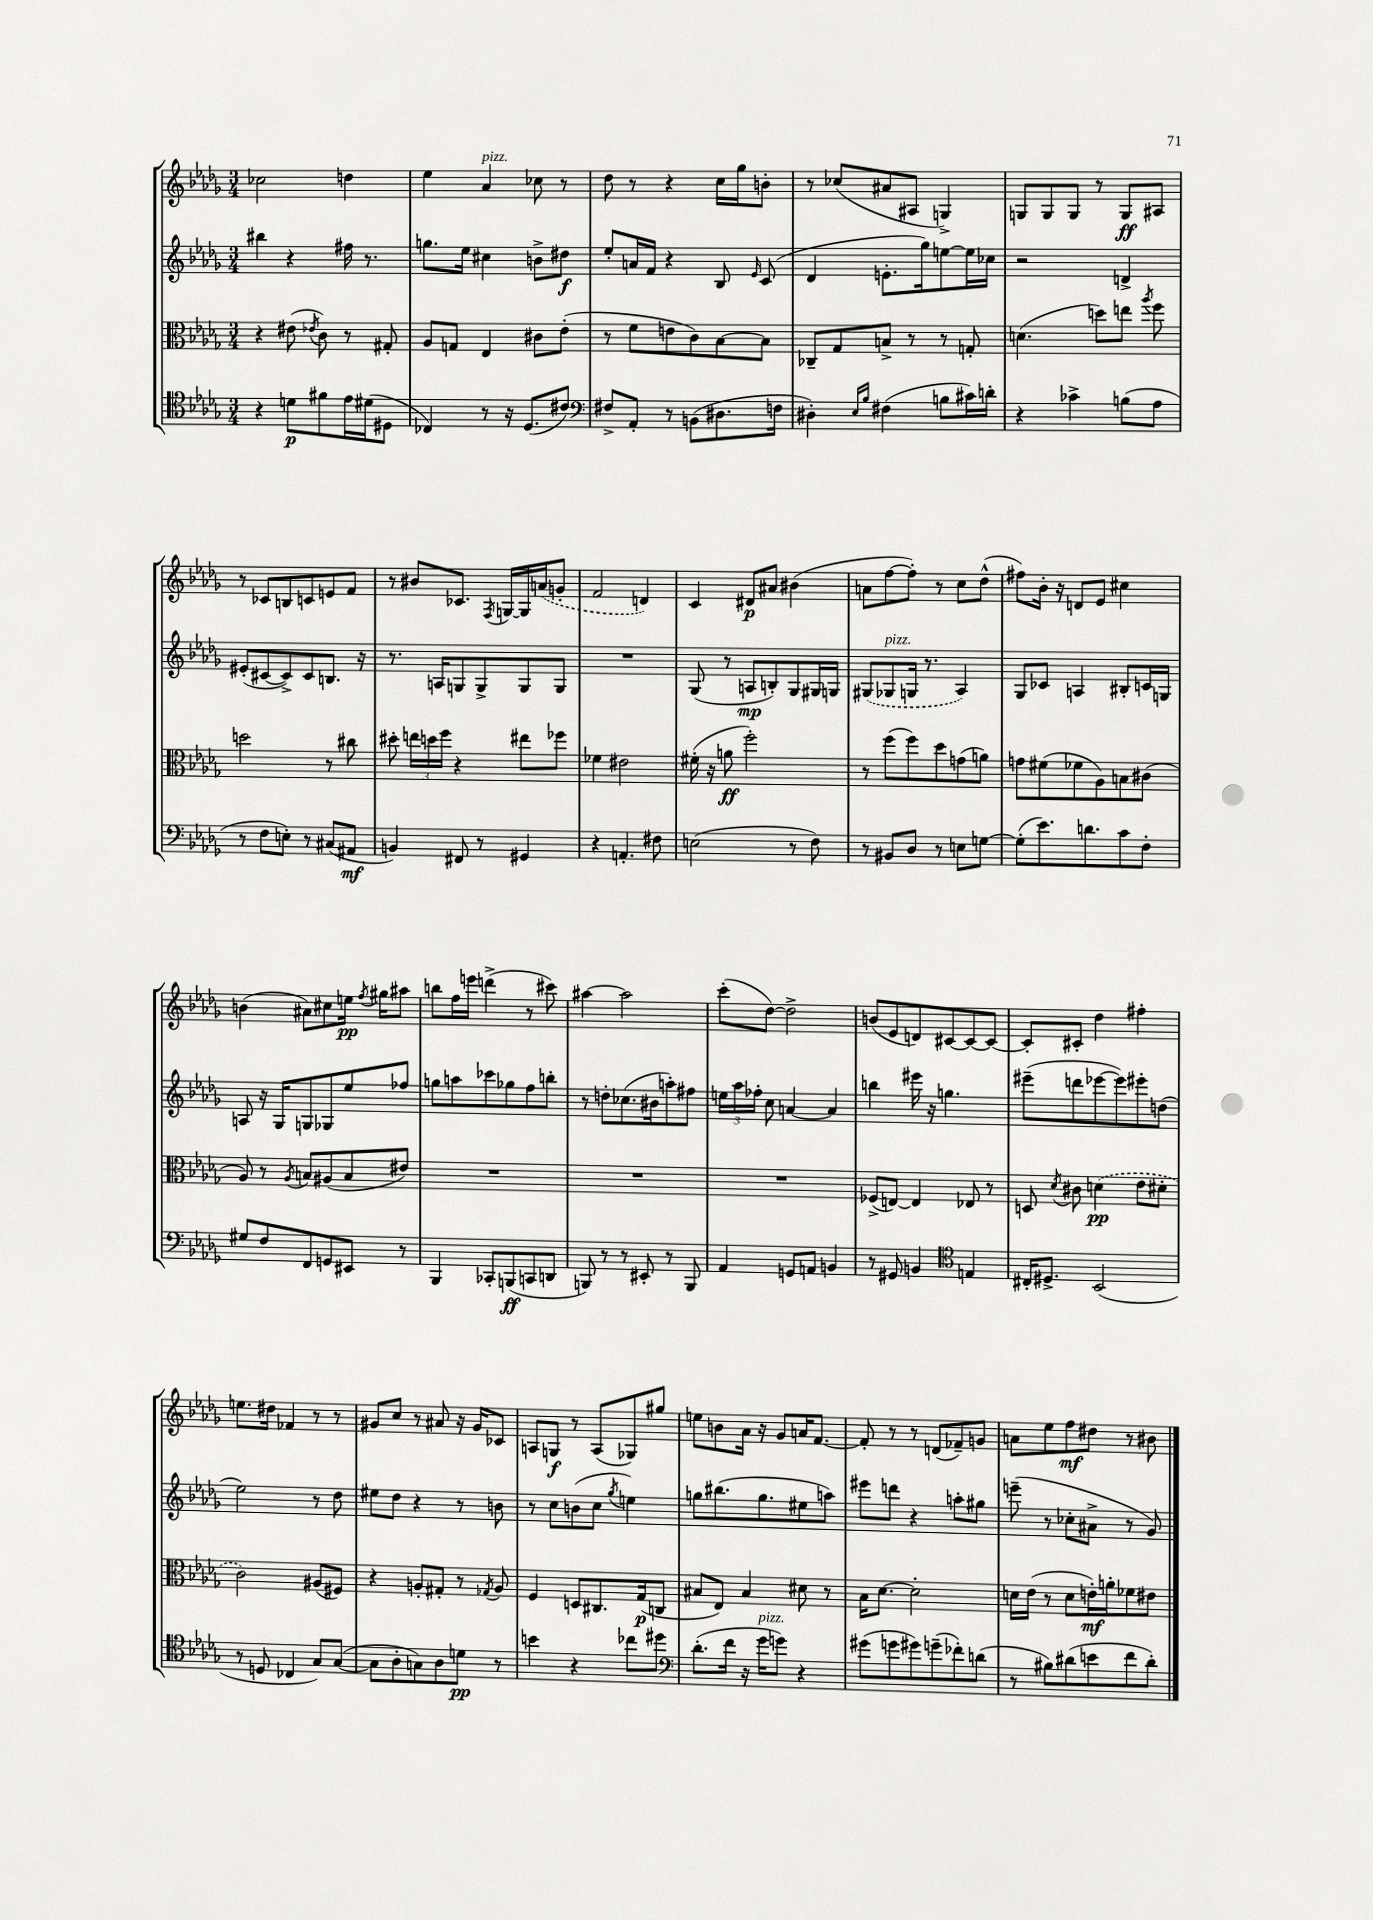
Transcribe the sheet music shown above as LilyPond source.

<<
\new StaffGroup <<
\new Staff = "s0" {
    \clef treble \key des \major \numericTimeSignature \time 3/4
    \autoBeamOff ces''2 d''4 |
    ees''4 aes'4^\markup { \italic "pizz." } ces''8 r8 |
    des''8 r8 r4 c''16[ ges''16 b'8]-. |
    r8 ces''8[( ais'8 ais8] g4->) |
    g8[ g8 g8] r8 g8[\ff ais8] |
    r8 ces'8[ b8 c'8 e'8 f'8] |
    r8 bis'8[ ces'8.] \acciaccatura { f8 } g16[~ g16 \once \slurDashed a'16( g'8]-. |
    f'2 d'4) |
    c'4 dis'8[\p ais'8] bis'4( |
    a'8[ f''8~ f''8]-.) r8 c''8[ des''8]-^( |
    fis''8[) bes'16]-. r16 d'8[ ees'8] cis''4 |
    b'4( ais'8[) cis''8 e''16]\pp \acciaccatura { f''8 } gis''16[ ais''8] |
    b''8[ f''16 e'''16] d'''4->( r8 cis'''8) |
    ais''4~ ais''2 |
    c'''8[-.( des''8]~) des''2-> |
    b'8[( ees'8 d'8) cis'8~ cis'8~ cis'8]~ |
    cis'8[-. cis'8]-. des''4 fis''4-. |
    e''8.[ dis''16] fes'4 r8 r8 |
    gis'8[ c''8] r8 ais'8 r16 gis'16[ ces'8] |
    a8[ g8]\f r8 a8[( ges8) gis''8] |
    e''8[ b'8 aes'16] r16 ges'8[ a'16 f'8.]~ |
    f'8-. r8 r8 d'8[( fes'8--) g'8] |
    a'8[ ees''8 f''8\mf dis''8] r8 bis'8 \bar "|." |
}
\new Staff = "s1" {
    \clef treble \key des \major \numericTimeSignature \time 3/4
    \autoBeamOff bis''4 r4 fis''16 r8. |
    g''8.[ ees''16] cis''4 b'8[-> dis''8]\f |
    ees''8[-. a'16 f'16] r4 bes8 \grace { ees'16 } c'8( |
    des'4 e'8.[-. ges''16) e''8~ e''16 ces''16] |
    r2 d'4-> |
    eis'8[-.( cis'8~ cis'8->) cis'8 b8.] r16 |
    r8. a16[ g8 g8-> g8 g8] |
    R2. |
    ges8( r8 a8[\mp b8-.) ges8 gis16 g16] |
    \once \slurDashed gis8[( ges8^\markup { \italic "pizz." } g16] r8. aes4) |
    ges8[ ces'8] a4 bis8[-. c'16 g16] |
    a8 r16 ges16[ g8 ges8 ees''8 fes''8] |
    g''8[ a''8 ces'''8 ges''8 f''8 b''8]-. |
    r8 d''8[-. ces''8.( bis'16 a''8-.) fis''8] |
    \tuplet 3/2 { e''16[ aes''16 fes''16]-. } c''8 a'4~ a'4 |
    b''4 eis'''16 r16 g''4. |
    eis'''8[--( d'''8 ees'''8~ ees'''8) eis'''8-. d''8]( |
    ees''2) r8 des''8 |
    eis''8[ des''8] r4 r8 b'8 |
    r8 c''8[ b'8( c''8] \acciaccatura { ges''8 } e''4) |
    g''8[ bis''8.( g''8. eis''8 a''8]) |
    eis'''8[ d'''8] r4 a''8[-. gis''8] |
    e'''8--( r8 ces''8[-. ais'8]-> r8 ges'8) \bar "|." |
}
\new Staff = "s2" {
    \clef alto \key des \major \numericTimeSignature \time 3/4
    \autoBeamOff r4 eis'8( \acciaccatura { ees'8 } c'8) r8 gis8-. |
    aes8[ g8] ees4 cis'8[ ees'8]-.( |
    r8 f'8[ e'8 c'8) bes8~ bes8] |
    ces8[-- ges8 b8]-> r8 r8 g8-. |
    d'4.( d''8[) e''8] \acciaccatura { aes''8 } f''8 |
    d''2 r8 cis''8 |
    dis''8-. \tuplet 3/2 { e''16[ d''16 f''16] } r4 eis''8[ fes''8] |
    fes'4 eis'2 |
    fis'16-.( r16 a'8\ff f''2-.) |
    r8 f''8[( f''8) des''8 g'8( a'8]) |
    g'8[ fis'8( fes'8 aes8) b8 cis'8]( |
    aes8) r8 \acciaccatura { aes8 } b8[ ais8( b8 eis'8]) |
    R2. |
    R2. |
    R2. |
    fes8[->( e8]~) e4 ees8 r8 |
    d8 \acciaccatura { des'8 } cis'8 \once \slurDashed d'4\pp( ees'8[ dis'8]-. |
    c'2) ais8[( fis8]) |
    r4 a8[-. gis8]-. r8 \acciaccatura { ges8 } a8 |
    f4 d8[ cis8. ges16\p( c8] |
    bis8[ ees8]) bis4 dis'8 r8 |
    bes16[ des'8.]~ des'2-. |
    d'16[ ees'16]( r8 d'8[ e'16-.\mf) a'16-. fes'8 eis'8] \bar "|." |
}
\new Staff = "s3" {
    \clef tenor \key des \major \numericTimeSignature \time 3/4
    \autoBeamOff r4 d'8[\p fis'8 ees'16 dis'16( dis8] |
    ces4) r8 r16 des8.[( cis'8]) |
    \clef bass fis8[-> aes,8]-. r8 b,8[( dis8. f16] |
    dis4-.) \grace { ees16[ bes16] } fis4( b8[ cis'16) d'16]-. |
    r4 ces'4-> b8[( aes8] |
    r8 f8[ e8]-.) r8 cis8[( ais,8]\mf |
    b,4) fis,8 r8 gis,4 |
    r4 a,4.-. fis8 |
    e2( r8 f8) |
    r8 bis,8[ des8] r8 e8[ g8]~ |
    g8[-.( ees'8.) d'8. c'8 f8]-. |
    gis8[ f8 f,8 g,8 eis,8] r8 |
    bes,,4 ces,8[-. b,,8\ff( c,8 d,8] |
    b,,8) r8 r8 eis,8-. r8 b,,8 |
    aes,4 g,8[ a,8] b,4 |
    r8 gis,8 b,4 \clef tenor e4 |
    cis16[-. dis8.]-> bes,2( |
    r8 d8 ces4 ges8[) ges8]~( |
    ges8[ aes8-. g8) aes8 d'8]\pp r8 |
    b'4 r4 ces''8[ dis''8] |
    \clef bass des'8.[-.( f'16] r16 ges'16[^\markup { \italic "pizz." } g'8]) r4 |
    gis'8[( g'8 gis'8) g'8--( fes'8-.) d'8]( |
    r8 bis8[) dis'8( e'8 f'8 dis'8]-.) \bar "|." |
}
>>
>>
\layout { \context { \Score \remove "Bar_number_engraver" } }
